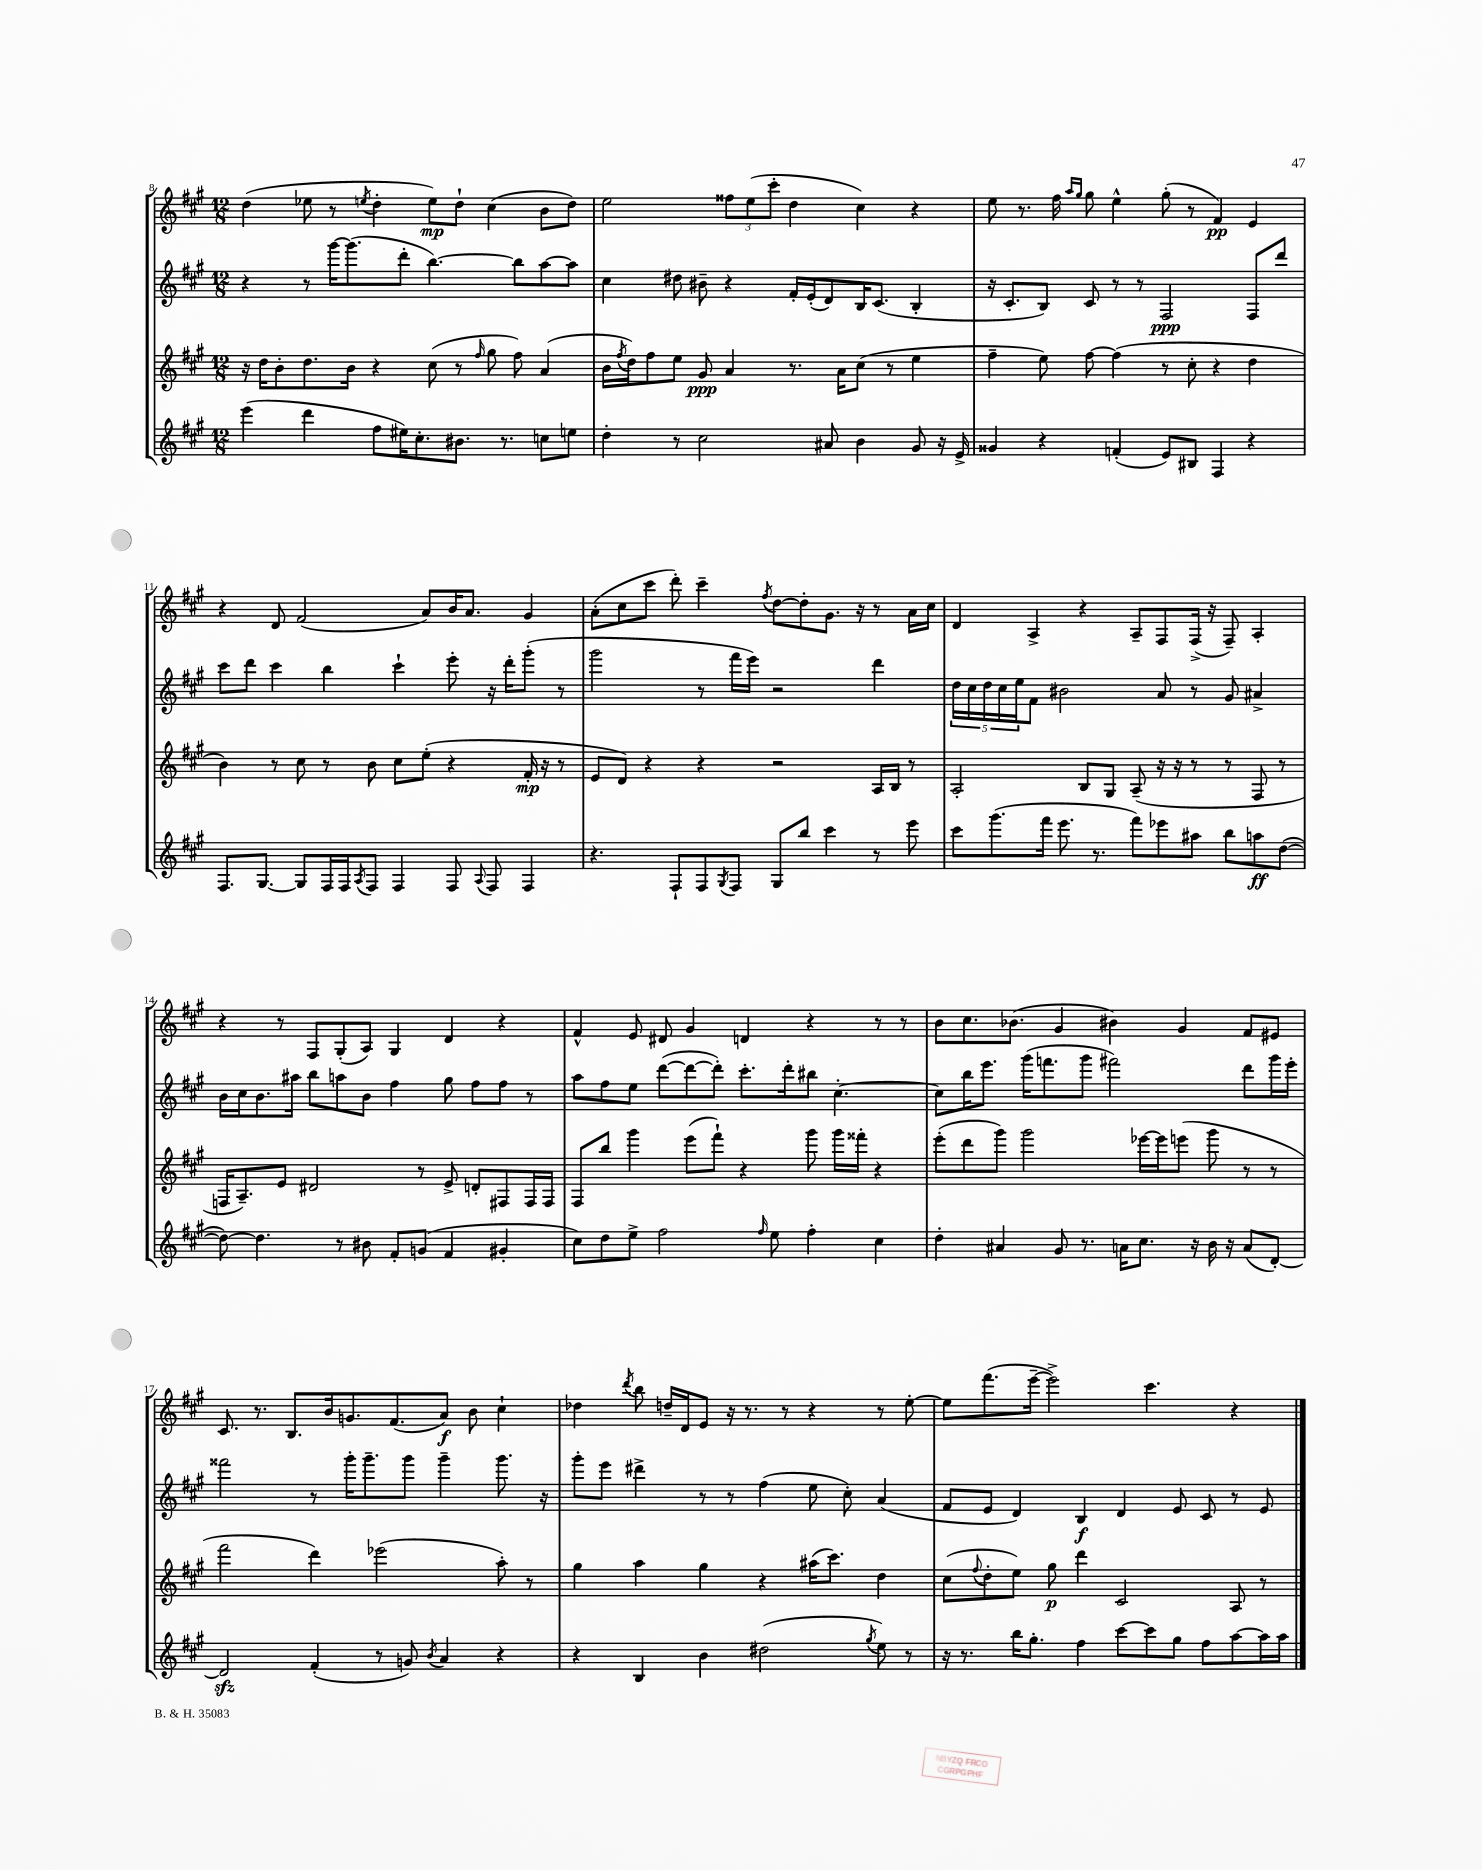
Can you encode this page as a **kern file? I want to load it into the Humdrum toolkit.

**kern	**kern	**kern	**kern
*staff4	*staff3	*staff2	*staff1
*clefG2	*clefG2	*clefG2	*clefG2
*k[f#c#g#]	*k[f#c#g#]	*k[f#c#g#]	*k[f#c#g#]
*M12/8	*M12/8	*M12/8	*M12/8
(4eee\	16r	4r	(4dd\
.	16dd\LK	.	.
.	8b'\	.	.
4ddd\	8.dd\	8r	8ee-\
.	.	[16ggg#\LK	8r
.	16b\Jk	(8.ggg#\]	.
.	.	.	8qee/
8ff#\L	4r	.	4dd'\
16ee#\K)	.	8ddd'\J	.
8.cc#'\	.	.	.
.	(8cc#\	[4.bb\)	8ee\L)
8.b#\J	8r	.	8dd`\J
.	16qqff#/	.	.
.	8gg#\	.	(4cc#\
8.r	.	.	.
.	8ff#\)	8bb\]L	.
8cc\L	(4a/	[8aa\	8b\L
8ee\J	.	8aa\]J	8dd\J)
=	=	=	=
4dd'\	16b\LL	4cc#\	2ee\
.	8qff#/	.	.
.	16dd\J)	.	.
.	8ff#\	.	.
8r	8ee\J	8dd#\	.
2cc#\	8g#/	8b#~\	.
.	4a/	4r	12ff##\L
.	.	.	(12ee\
.	.	.	12ccc#'\J
.	8.r	16f#'/LL	4dd\
.	.	(16e'/J	.
8a#/	.	8d/)	.
.	16a\LK	.	.
4b\	(8cc#\J	16B/K	4cc#\)
.	.	(8.c#/J	.
.	8r	.	.
8g#/	4ee\	4B'/	4r
16r	.	.	.
16e^/	.	.	.
=	=	=	=
4g##/	4ff#~\	16r	8ee\
.	.	8.c#'/L	.
.	.	.	8.r
4r	8ee\)	8B/J)	.
.	.	.	16ff#\
.	.	.	16qqaa/LL
.	.	.	16qqgg#/JJ
.	[8ff#\	8c#/	8gg#\
(4f'/	(4ff#\]	8r	4ee^^\
.	.	8r	.
8e/L)	8r	2F#/	(8gg#'\
8B#/J	8cc#'\	.	8r
4F#/	4r	.	4f#/)
4r	4dd\	8F#/L	4e/
.	.	8ddd/J	.
=	=	=	=
8.F#/L	4b\)	8ccc#\L	4r
.	.	8ddd\J	.
[8.G#/J	.	.	.
.	8r	4ccc#\	8d/
8G#/]L	8cc#\	.	(2f#/
16F#/L	8r	4bb\	.
16F#/J	.	.	.
8qA/	.	.	.
8F#/J	8b\	.	.
4F#/	8cc#\L	4ccc#`\	.
.	(8ee'\J	.	8a/L)
8F#/	4r	8eee'\	16b/K
.	.	.	8.a/J
8qqA/	.	.	.
8F#/	.	16r	.
.	.	16ddd'\LK	.
4F#/	16f#'/	(8ggg#'\J	4g#/
.	16r	.	.
.	8r	8r	.
=	=	=	=
4.r	8e/L	2ggg#\	(8a'\L
.	8d/J)	.	8cc#\
.	4r	.	8ccc#\J
8F#`/L	.	.	8ddd'\)
8F#/	4r	8r	4ccc#~\
8qG#/	.	.	.
8F#/J	.	16fff#\LL	.
.	.	16eee\JJ)	.
.	.	.	8qff#/
8G#/L	2r	2r	[8dd\L
8bb/J	.	.	8dd'\]
4ccc#\	.	.	8.g#\J
.	.	.	16r
8r	16A/LL	4ddd\	8r
.	16B/JJ	.	.
8eee\	8r	.	16a\LL
.	.	.	16cc#\JJ
=	=	=	=
8ccc#\L	2A'/	20dd\LL	4d/
.	.	20cc#\	.
.	.	20dd\	.
(8.ggg#\	.	.	.
.	.	20cc#\	.
.	.	20ee\J	.
.	.	8f#\J	4A^/
16fff#\Jk	.	.	.
8.eee\	.	2b#\	.
.	8B/L	.	4r
8.r	.	.	.
.	8G#/J	.	.
8fff#\L)	(8A~/	.	8A~/L
8eee-\	16r	8a/	8F#/
.	16r	.	.
8aa#\J	8r	8r	(16F#^/Jk
.	.	.	16r
8bb\L	8r	8g#/	8F#~/)
8aa\	8F#/	4a#^/	4A'/
([8dd\J	8r	.	.
=	=	=	=
8dd\_)	16F/LK	16b\LL	4r
.	8.A~/)	16cc#\J	.
4.dd\]	.	8.b\	.
.	8e/J	.	8r
.	.	16aa#\Jk	.
.	2d#/	8bb\L	8F#/L
8r	.	8aa\	(8G#'/
8b#\	.	8b\J	8A/J)
8f#'/L	.	4ff#\	4G#/
(8g/J	8r	.	.
4f#/	8e^/	8gg#\	4d/
.	8d'/L	8ff#\L	.
4g#'/	8F#/	8ff#\J	4r
.	16F#/L	8r	.
.	16F#/JJ	.	.
=	=	=	=
8cc#\L)	8F#/L	8aa\L	4f#^^/
8dd\	8bb/J	8ff#\	.
8ee^\J	4ggg#\	8ee\J	8e/
2ff#\	.	([8ddd\L	8d#/
.	(8eee\L	8ddd\_	4g#/
.	8fff#`\J)	8ddd'\]J)	.
.	4r	8.ccc#'\L	4d/
16qqff#/	.	.	.
8ee\	.	.	.
.	.	16ddd'\k	.
4ff#'\	8ggg#\	8bb#\J	4r
.	16ggg#\LL	[4.cc#'\	.
.	16fff##'\JJ	.	.
4cc#\	4r	.	8r
.	.	.	8r
=	=	=	=
4dd'\	(8eee'\L	8cc#\]L	8b\L
.	8ddd\	16bb\K	8.cc#\
.	.	8.eee\J	.
4a#/	8ggg#\J)	.	.
.	.	.	(8.b-\J
.	2ggg#\	(16ggg#\LK	.
.	.	8.fff\	.
8g#/	.	.	4g#/
8.r	.	8ggg#\J	.
.	.	2fff#\)	4b#\)
16a\LK	.	.	.
8.cc#\J	[16eee-\LL	.	.
.	16eee-\]J	.	.
.	(8eee\J	.	4g#/
16r	.	.	.
16b\	8ggg#\	.	.
16r	.	.	.
(8a/L	8r	8ddd\L	8f#/L
[8d'/J)	8r	16ggg#\L	8e#/J
.	.	16eee'\JJ	.
=	=	=	=
2d/]	2fff#\	2fff##\	8.c#/
.	.	.	8.r
.	.	.	8.B/L
(4f#'/	4ddd\)	8r	.
.	.	.	16b/k
.	.	16ggg#'\LK	8.g/
.	.	8.ggg#~\	.
8r	(2eee-\	.	.
.	.	.	(8.f#/
8g/)	.	8ggg#\J	.
8qb/	.	.	.
4a/	.	4ggg#~\	8a/J)
.	.	.	8b\
4r	8aa'\)	8.ggg#\	4cc#`\
.	8r	.	.
.	.	16r	.
=	=	=	=
4r	4gg#\	8ggg#'\L	4dd-\
.	.	8eee\J	.
.	.	.	8qddd/
4B/	4aa\	4ddd#^\	8bb\
.	.	.	16dd~/LL
.	.	.	16d/J
4b\	4gg#\	8r	8e/J
.	.	8r	16r
.	.	.	8.r
(2dd#\	4r	(4ff#\	.
.	.	.	8r
.	(16aa#\LK	8ee\	4r
.	8.ccc#\J)	.	.
.	.	8cc#'\)	.
8qgg#/	.	.	.
8ee\)	4dd\	(4a/	8r
8r	.	.	[8ee'\
=	=	=	=
16r	(8cc#\L	8f#/L	8ee\]L
8.r	.	.	.
.	8qqff#/	.	.
.	8dd'\	8e/J	(8.fff#\
16bb\LK	8ee\J)	4d/)	.
8.gg#'\J	.	.	[16eee~\Jk
.	8gg#\	.	2eee^\])
4ff#\	4ddd\	4B/	.
[8ccc#\L	2c#/	4d/	.
8ccc#\]	.	.	4.ccc#\
8gg#\J	.	8e/	.
8ff#\L	.	8c#/	.
[8aa\	8A/	8r	4r
16aa\]L	8r	8e/	.
16aa\JJ	.	.	.
==	==	==	==
*-	*-	*-	*-
